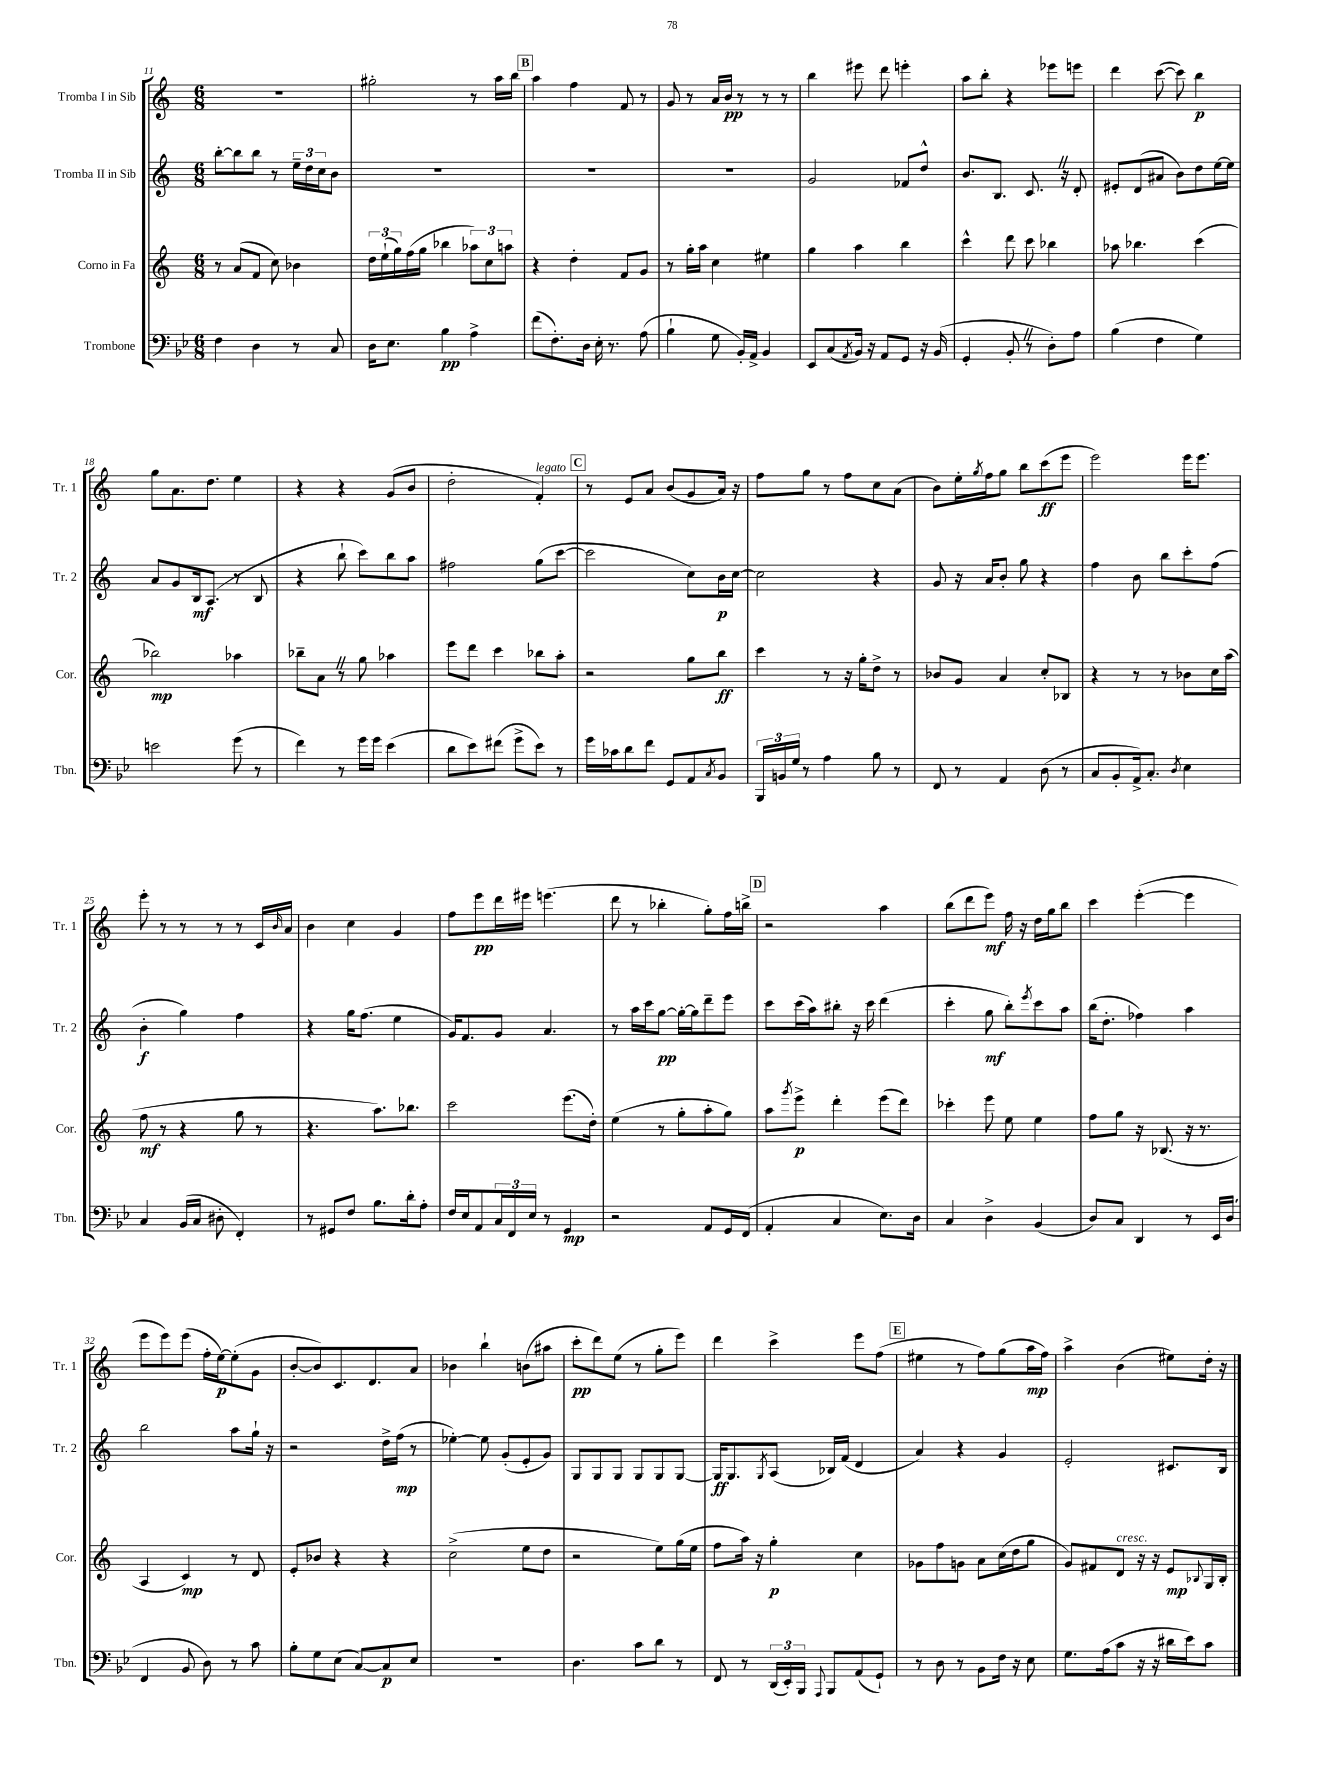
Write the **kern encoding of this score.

**kern	**kern	**kern	**kern
*staff4	*staff3	*staff2	*staff1
*clefF4	*clefG2	*clefG2	*clefG2
*k[b-e-]	*k[]	*k[]	*k[]
*M6/8	*M6/8	*M6/8	*M6/8
4F	8r	[8bb'	2.r
.	(8a	8bb]	.
4D	8f	8bb	.
.	8cc)	8r	.
8r	4b-	24ee~	.
.	.	24dd	.
.	.	24cc	.
8C	.	8b	.
=	=	=	=
16D	24dd	2.r	2gg#'
.	(24ee`	.	.
8.E-	.	.	.
.	24gg)	.	.
.	(16ff	.	.
.	16gg	.	.
4B-	4bb-	.	.
4A^	12aa-)	.	8r
.	12cc	.	.
.	.	.	16aa
.	12aa	.	.
.	.	.	16bb
=	=	=	=
(8f	4r	2.r	4aa
8.F')	.	.	.
.	4dd'	.	4ff
16D	.	.	.
16E-'	.	.	.
8.r	.	.	.
.	8f	.	8f
(8A	8g	.	8r
=	=	=	=
4B-`	8r	2.r	8g
.	16gg'	.	8r
.	16aa	.	.
8G	4cc	.	16a
.	.	.	16b
16BB-')	.	.	8r
16AA^	.	.	.
4BB-	4ee#	.	8r
.	.	.	8r
=	=	=	=
8EE-	4gg	2g	4bb
(8C	.	.	.
8qAA	.	.	.
16BB-)	4aa	.	8eee#
16r	.	.	.
8AA	.	.	8ddd
8GG	4bb	8f-	4eee'
16r	.	8dd^^	.
(16BB-	.	.	.
=	=	=	=
4GG'	4ccc^^	8.b	8aa
.	.	.	8bb'
.	.	8.B	.
8BB-'	8ddd	.	4r
8r	8ccc	8.c	.
8D')	4bb-	.	8eee-
.	.	16r	.
8A	.	8d'	8eee
=	=	=	=
(4B-	8aa-	8e#'	4ddd
.	4.bb-	(8d	.
4F	.	8a#	([8ccc
.	.	8b)	8ccc])
4G)	(4ccc	8dd	4bb
.	.	[16ee	.
.	.	16ee]	.
=	=	=	=
2e	2bb-)	8a	8gg
.	.	8g	8.a
.	.	16B	.
.	.	(8.A	8.dd
(8g	4aa-	8r	4ee
8r	.	8B	.
=	=	=	=
4f)	8bb-~	4r	4r
.	8a	.	.
8r	8r	8bb`	4r
16g	8gg	8ccc)	.
16g	.	.	.
(4e-	4aa-	8bb	(8g
.	.	8aa	8b
=	=	=	=
8d	8eee	2ff#	2dd'
8e-)	8ddd	.	.
(8f#	4ccc	.	.
8g^	.	.	.
8e-)	8bb-	(8gg	4f')
8r	8aa'	[8ccc	.
=	=	=	=
16g	2r	2ccc]	8r
16c-	.	.	.
8d	.	.	8e
8f	.	.	8a
8GG	.	.	(8b
8AA	8gg	8cc)	8g
8qC	.	.	.
8BB-	8bb	16b	16a)
.	.	[16cc	16r
=	=	=	=
24BBB-	4ccc	2cc]	8ff
24BB	.	.	.
24G	.	.	.
8r	.	.	8gg
4A	8r	.	8r
.	16r	.	8ff
.	16gg'	.	.
8B-	8dd^	4r	8cc
8r	8r	.	(8a
=	=	=	=
8FF	8b-	8g	8b)
8r	8g	16r	16ee'
.	.	.	8qgg
.	.	16a	16ff
4AA	4a	8b'	8gg
.	.	8gg	8bb
(8D	8cc'	4r	(8ccc
8r	8B-	.	8eee
=	=	=	=
8C	4r	4ff	2eee)
8BB-'	.	.	.
16AA^)	8r	8b	.
8.C'	.	.	.
.	8r	8bb	.
8qD	.	.	.
4E-	8b-	8ccc'	16eee
.	.	.	8.eee
.	16cc	(8ff	.
.	(16aa	.	.
=	=	=	=
4C	8ff	4b'	8eee'
.	8r	.	8r
(16BB-	4r	4gg)	8r
16C	.	.	.
8D#'	.	.	8r
4FF')	8gg	4ff	8r
.	8r	.	16c
.	.	.	16qqb
.	.	.	16a
=	=	=	=
8r	4.r	4r	4b
8GG#	.	.	.
8F	.	16gg	4cc
.	.	(8.ff	.
8.B-	8.aa)	.	.
.	.	4ee	4g
16d'	8.bb-	.	.
8A'	.	.	.
=	=	=	=
16F	2ccc	16g)	8ff
16E-	.	8.f	.
8AA	.	.	8eee
24C	.	8g	16ddd
24FF	.	.	.
.	.	.	16eee#
24E-	.	.	.
8r	.	4.a	(4.eee
4GG	(8.eee	.	.
.	16dd')	.	.
=	=	=	=
2r	(4ee	8r	8ddd
.	.	16aa	8r
.	.	16ccc	.
.	8r	[8gg	4bb-'
.	8gg'	16gg'_	.
.	.	16gg]	.
8AA	8aa'	8ddd~	8gg')
16GG	8gg)	8eee	16ff
(16FF	.	.	16bb^
=	=	=	=
4AA'	8aa	8ccc	2r
.	8qggg	.	.
.	8eee^	(16ccc	.
.	.	16aa)	.
4C	4ddd'	8bb#'	.
.	.	16r	.
.	.	16ccc	.
8.E-)	(8eee	(4ddd	4aa
.	8ddd)	.	.
16D	.	.	.
=	=	=	=
4C	4ccc-'	4ccc'	(8bb
.	.	.	8ddd
4D^	8eee	8gg	8eee)
.	8ee	8bb')	16ff
.	.	.	16r
.	.	8qeee	.
(4BB-	4ee	8ccc	16dd
.	.	.	16gg
.	.	8aa	8bb
=	=	=	=
8D)	8ff	(16bb	4ccc
.	.	8.dd'	.
8C	8gg	.	.
4DD	16r	4ff-)	([4eee'
.	(8.B-	.	.
8r	16r	4aa	4eee]
.	8.r	.	.
16EE-	.	.	.
(16D	.	.	.
=	=	=	=
4FF	4A	2bb	8eee
.	.	.	8eee)
8BB-	4c)	.	(8eee
8D)	.	.	16ff'
.	.	.	[16ee)
8r	8r	8aa	(8ee']
8c	8d	16gg`	8g
.	.	16r	.
=	=	=	=
8B-'	8e'	2r	[8b'
8G	8b-	.	8b])
(8E-	4r	.	8.c
[8C)	.	.	.
.	.	.	8.d
8C]	4r	16dd^	.
.	.	(16ff	.
8E-	.	8r	8a
=	=	=	=
2.r	(2cc^	[4ee-')	4b-
.	.	8ee-]	4bb`
.	.	(8g'	.
.	8ee	8e'	(8b
.	8dd	8g)	8aa#
=	=	=	=
4.D	2r	8G	8ccc'
.	.	8G	8ddd)
.	.	8G	(8ee
8c	.	8G	8r
8d	8ee)	8G	8gg'
8r	(16gg	[8G	8eee)
.	16ee	.	.
=	=	=	=
8FF	8ff	16G]	4ddd
.	.	8.G	.
8r	16aa)	.	.
.	16r	.	.
.	.	8qG	.
(24DD	4gg'	(8A	4ccc^
24EE-')	.	.	.
24BBB-	.	.	.
8qqAAA	.	.	.
8BBB-	.	16B-)	.
.	.	(16f	.
(8AA	4cc	4d	8eee
8GG`)	.	.	(8ff
=	=	=	=
8r	8g-	4a)	4ee#
8D	8ff	.	.
8r	8g	4r	8r
8BB-	8a	.	8ff)
16F	(16cc	4g	(8gg
16r	16dd	.	.
8E-	8gg	.	16aa
.	.	.	16ff)
=	=	=	=
8.G	8g)	2e'	4aa^
.	8f#	.	.
(16A	.	.	.
8c	8d	.	(4b
16r	16r	.	.
16r	16r	.	.
16d#	8e	8.c#	8ee#)
16e-)	.	.	.
.	8qqB-	.	.
8c	16G	.	16dd'
.	16B-'	16B	16r
==	==	==	==
*-	*-	*-	*-
